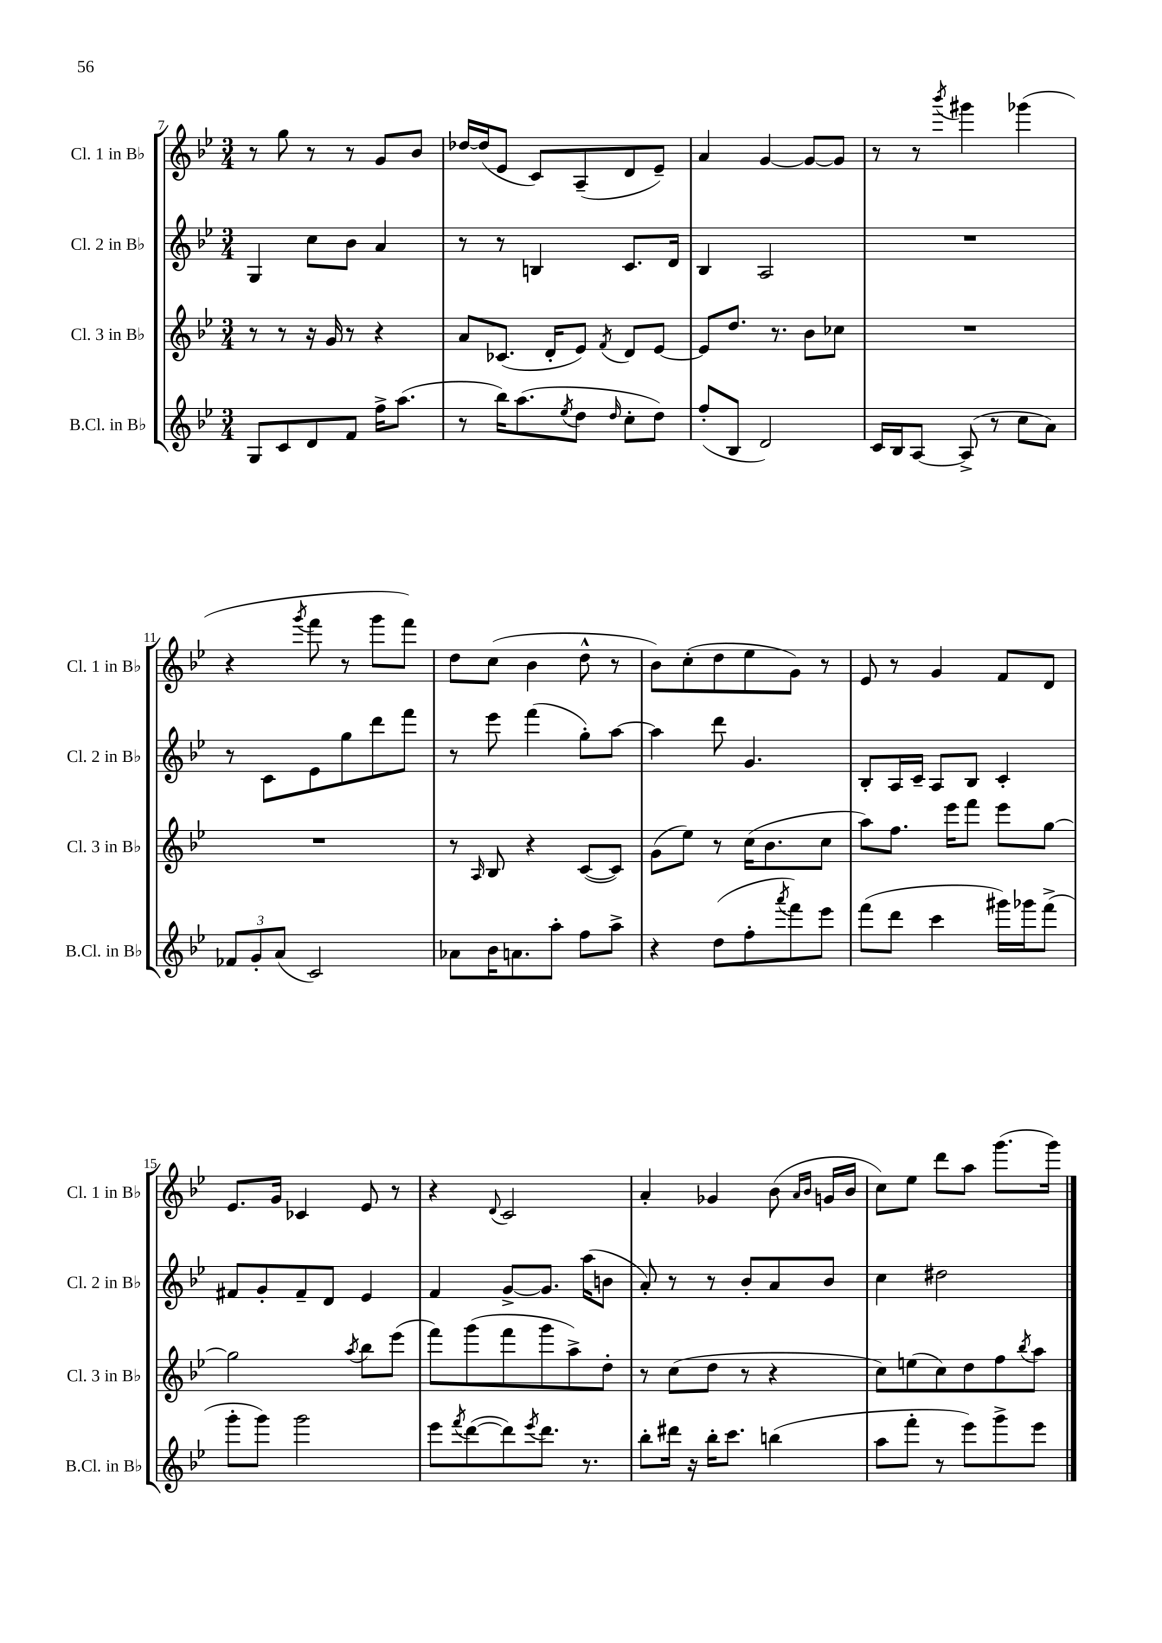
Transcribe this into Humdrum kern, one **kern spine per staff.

**kern	**kern	**kern	**kern
*staff4	*staff3	*staff2	*staff1
*clefG2	*clefG2	*clefG2	*clefG2
*k[b-e-]	*k[b-e-]	*k[b-e-]	*k[b-e-]
*M3/4	*M3/4	*M3/4	*M3/4
8G	8r	4G	8r
8c	8r	.	8gg
8d	16r	8cc	8r
.	16g	.	.
8f	8r	8b-	8r
16ff^	4r	4a	8g
(8.aa	.	.	.
.	.	.	8b-
=	=	=	=
8r	8a	8r	[16dd-
.	.	.	(16dd-]
16bb-)	(8.c-	8r	8e-
(8.aa	.	.	.
.	.	4B	8c)
.	16d'	.	.
8qee-	.	.	.
8dd	8e-)	.	(8A~
16qqdd	8qf	.	.
8cc'	8d	8.c	8d
8dd)	[8e-	.	8e-~)
.	.	16d	.
=	=	=	=
(8ff'	8e-]	4B-	4a
8B-	8.dd	.	.
2d)	.	2A	[4g
.	8.r	.	.
.	8b-	.	8g_
.	8cc-	.	8g]
=	=	=	=
16c	2.r	2.r	8r
16B-	.	.	.
[8A	.	.	8r
.	.	.	8qbbb-
(8A^]	.	.	4ggg#
8r	.	.	.
8cc	.	.	(4ggg-
8a)	.	.	.
=	=	=	=
12f-	2.r	8r	4r
12g'	.	.	.
.	.	8c	.
(12a	.	.	.
.	.	.	8qggg
2c)	.	8e-	8fff
.	.	8gg	8r
.	.	8ddd	8ggg
.	.	8fff	8fff)
=	=	=	=
8a-	8r	8r	8dd
.	16qqA	.	.
16b-	8B-	8eee-	(8cc
8.a	.	.	.
.	4r	(4fff	4b-
8aa'	.	.	.
8ff	([8c	8gg')	8dd^^
8aa^	8c])	[8aa	8r
=	=	=	=
4r	(8g	4aa]	8b-)
.	8ee-)	.	(8cc'
(8dd	8r	8ddd	8dd
8ff'	(16cc	4.g	8ee-
.	8.b-	.	.
8qaaa	.	.	.
8fff)	.	.	8g)
8eee-	8cc	.	8r
=	=	=	=
(8fff	8aa)	8B-'	8e-
8ddd	8.ff	16A	8r
.	.	16c~	.
4ccc	.	8A	4g
.	16eee-	.	.
.	8fff	8B-	.
16ggg#)	8eee-	4c'	8f
16ggg-	.	.	.
(8fff^	[8gg	.	8d
=	=	=	=
8ggg'	2gg]	8f#	8.e-
8ggg)	.	8g'	.
.	.	.	16g
2ggg	.	8f#~	4c-
.	.	8d	.
.	8qaa	.	.
.	8bb-	4e-	8e-
.	(8eee-	.	8r
=	=	=	=
8eee-	8fff)	4f	4r
8qfff	.	.	.
([8ddd	(8ggg	.	.
.	.	.	8qqd
8ddd])	8fff	[8g^	2c
8qeee-	.	.	.
8.ddd	8ggg	8.g]	.
.	8aa^)	.	.
8.r	.	(16aa	.
.	8dd'	8b	.
=	=	=	=
8bb-'	8r	8a')	4a'
16ddd#	(8cc	8r	.
16r	.	.	.
16bb-'	8dd	8r	4g-
8.ccc	.	.	.
.	8r	8b-'	.
(4bb	4r	8a	(8b-
.	.	.	16qqa
.	.	.	16qqb-
.	.	8b-	16g
.	.	.	16b-
=	=	=	=
8aa	8cc)	4cc	8cc)
8fff'	(8ee	.	8ee-
8r	8cc)	2dd#	8ddd
8eee-)	8dd	.	8aa
8ggg^	8ff	.	(8.ggg
.	8qbb-	.	.
8eee-	8aa	.	.
.	.	.	16ggg)
==	==	==	==
*-	*-	*-	*-
